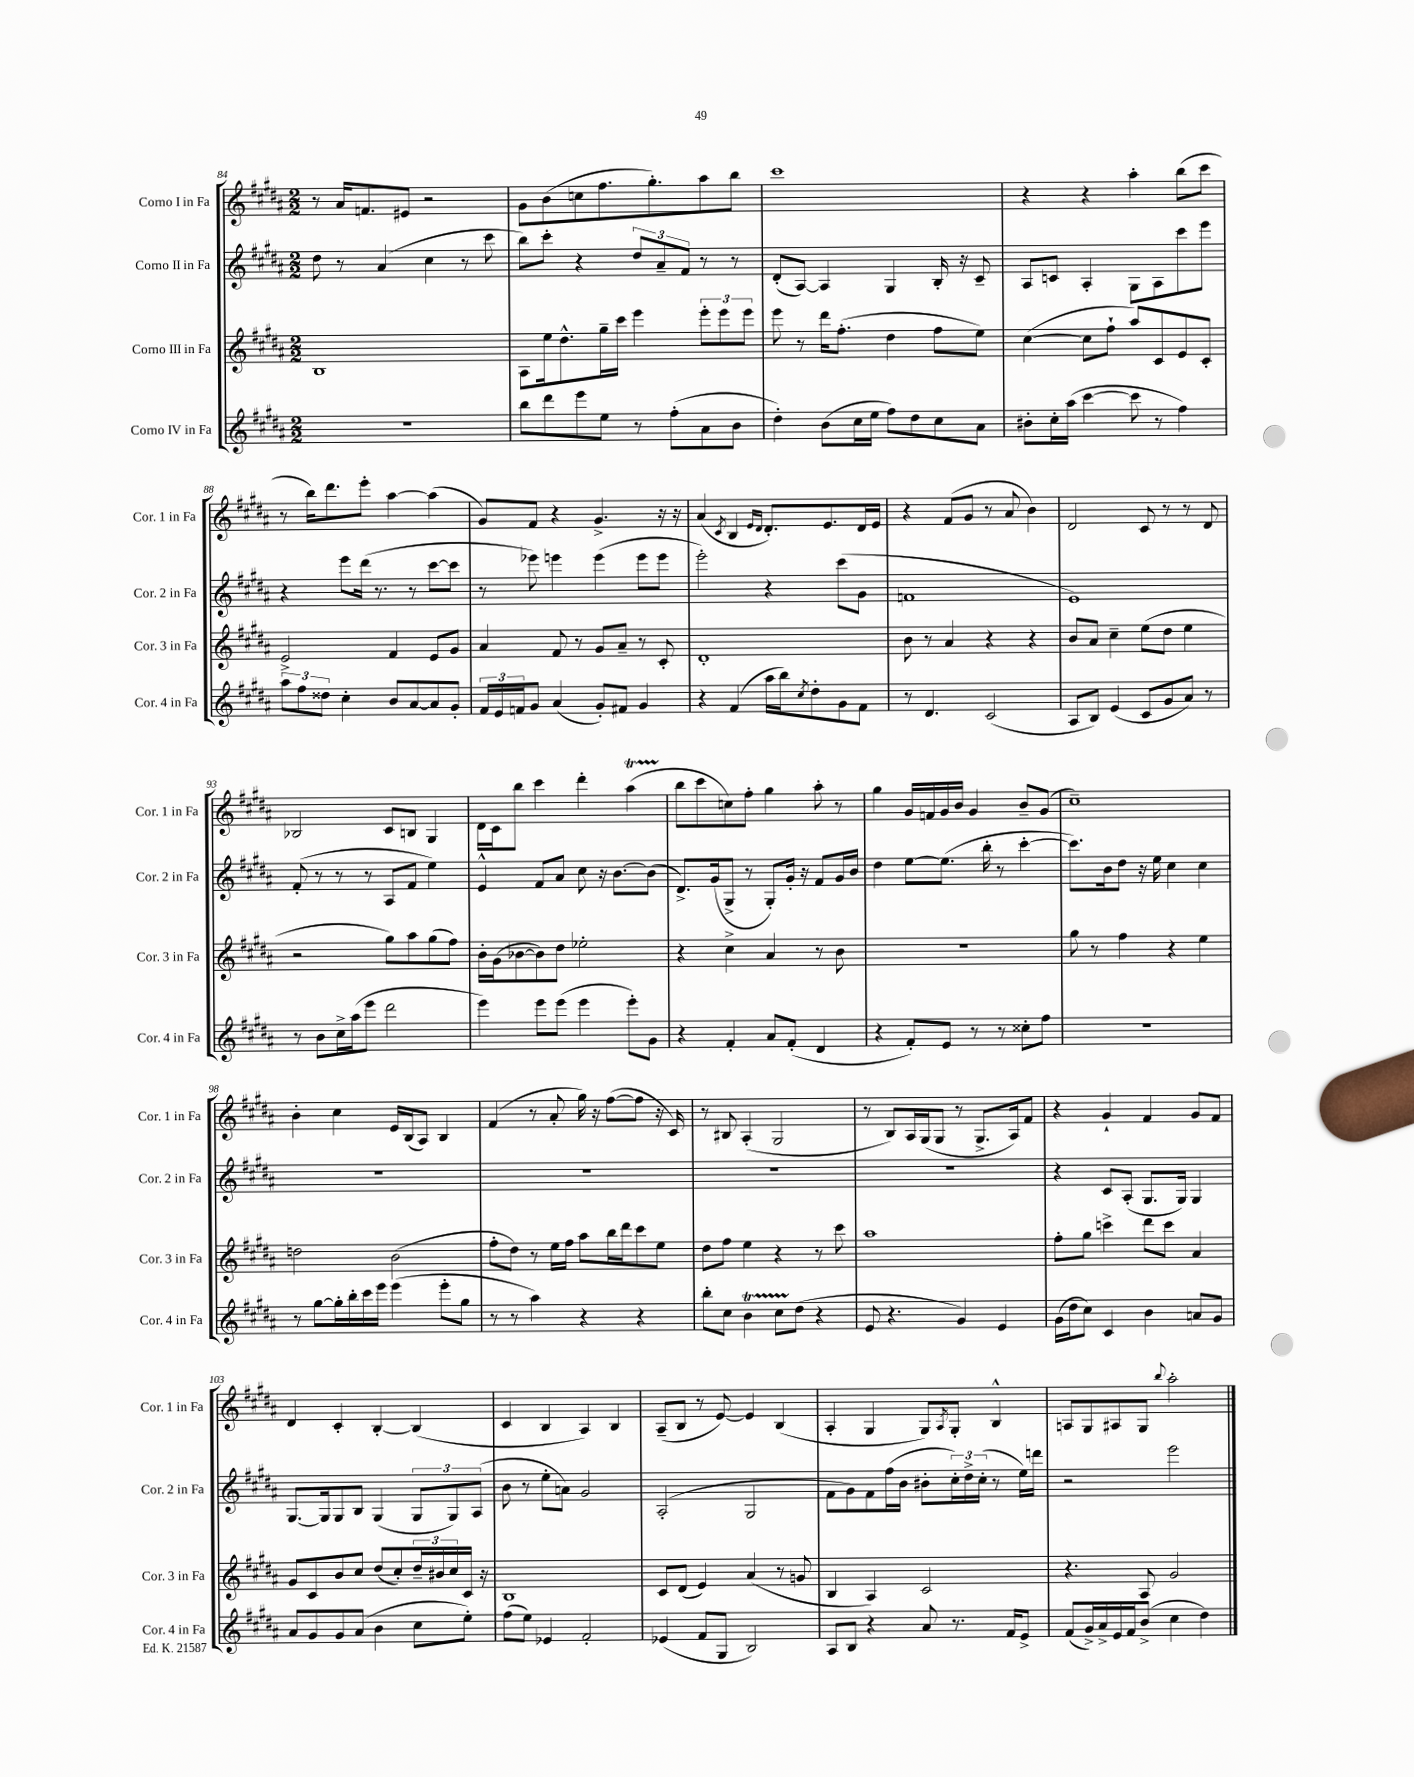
<<
\new StaffGroup <<
\new Staff = "s0" \with { instrumentName = "Corno I in Fa" shortInstrumentName = "Cor. 1 in Fa" } {
    \clef treble \key b \major \numericTimeSignature \time 2/2
    r8 ais'16 f'8. eis'8 r2 |
    gis'8 b'8( c''8 fis''8. gis''8.-.) ais''8 b''8 |
    cis'''1 |
    r4 r4 ais''4-. b''8( cis'''8 |
    r8 b''16) dis'''8. e'''8-. ais''4~ ais''4( |
    gis'8) fis'8 r4 gis'4.-> r16 r16 |
    ais'4( \acciaccatura { cis'8 } b4 \grace { e'16 dis'16 } dis'8.-.) e'8. dis'16 e'16 |
    r4 fis'8( gis'8 r8 ais'8 b'4) |
    dis'2 cis'8 r8 r8 dis'8 |
    bes2 cis'8 b8 gis4 |
    dis'16 cis'16 b''8 cis'''4 dis'''4-. ais''4\startTrillSpan( |
    b''8\stopTrillSpan cis'''8 c''8) fis''8-. gis''4 ais''8-. r8 |
    gis''4 gis'16 f'16 gis'16 b'16 gis'4 b'8-- gis'8( |
    cis''1--) |
    b'4-. cis''4 e'16 b16( ais8) b4 |
    fis'4( r8 ais'8-. gis''16) r16 fis''8~( fis''8 r16 cis'16) |
    r8 bis8 ais4-.( gis2 |
    r8 b8) ais16 gis16( gis8 r8 gis8.-> ais16) fis'8 |
    r4 gis'4-! fis'4 gis'8 fis'8 |
    dis'4 cis'4-. b4~-. b4( |
    cis'4 b4 ais4) b4 |
    ais8--( b8 r8 e'8~) e'4 b4( |
    ais4-. gis4 gis8) \acciaccatura { ais8 } gis8-. b4-^ |
    a8 gis8 ais8 gis8 \appoggiatura { b''8 } ais''2-. \bar "|." |
}
\new Staff = "s1" \with { instrumentName = "Corno II in Fa" shortInstrumentName = "Cor. 2 in Fa" } {
    \clef treble \key b \major \numericTimeSignature \time 2/2
    dis''8 r8 ais'4( cis''4 r8 cis'''8 |
    b''8) cis'''8-. r4 \tuplet 3/2 { dis''8 ais'8-- fis'8 } r8 r8 |
    dis'8-.( ais8~) ais4 gis4 b16-. r16 cis'8-- |
    ais8 c'8 ais4-. gis8 ais8 cis'''8 e'''8 |
    r4 e'''8 dis'''16( r8. r8 cis'''8~ cis'''8 |
    r8 ees'''8) e'''4 e'''4( e'''8 e'''8 |
    e'''2-.) r4 cis'''8( gis'8 |
    f'1 |
    e'1) |
    fis'8-.( r8 r8 r8 ais8 fis'8 e''4) |
    e'4-^ fis'8 ais'8 cis''8 r16 b'8.~ b'8( |
    dis'8.->) gis'16( gis8-> r8 gis8-.) gis'16-. r16 fis'8 gis'16 b'16 |
    dis''4 e''8~ e''8.( b''16-. r8 cis'''4~-. |
    cis'''8.) b'16 dis''8 r16 e''16 cis''4 cis''4 |
    R1 |
    R1 |
    R1 |
    R1 |
    r4 cis'8 ais8-.( gis8. gis16) gis4 |
    gis8.~ gis16 gis8 b8 gis4( \tuplet 3/2 { gis8 gis8) ais8( } |
    b'8 r8 e''8-. a'8) gis'2 |
    ais2-.( gis2 |
    fis'8 gis'8) fis'8 fis''16( b'16 bis'8-. \tuplet 3/2 { cis''16-.) dis''16-> cis''16-.( } r8 e''16) d'''16 |
    r2 e'''2 \bar "|." |
}
\new Staff = "s2" \with { instrumentName = "Corno III in Fa" shortInstrumentName = "Cor. 3 in Fa" } {
    \clef treble \key b \major \numericTimeSignature \time 2/2
    b1 |
    ais8 e''16 dis''8.-^ gis''16-- cis'''16 e'''4 \tuplet 3/2 { e'''8-. e'''8 e'''8 } |
    e'''8 r8 dis'''16 fis''8.-.( dis''4 fis''8 e''8) |
    cis''4~( cis''8 fis''8-! ais''8) cis'8 e'8 cis'8-. |
    e'2-> fis'4 e'8 gis'8 |
    ais'4 fis'8 r8 gis'8 ais'8-- r8 cis'8-. |
    dis'1-. |
    b'8 r8 ais'4 r4 r4 |
    b'8 ais'8 cis''4-- e''8( dis''8 e''4 |
    r2 gis''8) ais''8 gis''8( fis''8) |
    b'16-. gis'16( bes'8~ bes'8) dis''8 ees''2-. |
    r4 cis''4-> ais'4 r8 b'8 |
    r1 |
    gis''8 r8 fis''4 r4 e''4 |
    d''2 b'2( |
    fis''8-. dis''8) r8 e''16 fis''16 ais''8 b''16 dis'''16 cis'''8 e''8 |
    dis''8 fis''8 e''4 r4 r8 cis'''8 |
    ais''1 |
    fis''8-. gis''8 c'''4-> dis'''8 c'''8 ais'4 |
    gis'8 cis'8 b'8 cis''8 dis''8( cis''8-.) \tuplet 3/2 { dis''16-- bis'16 cis''16 } cis'16 r16 |
    b1 |
    cis'8 dis'8( e'4) ais'4( r8 g'8 |
    b4 ais4) cis'2 |
    r4. ais8 gis'2 \bar "|." |
}
\new Staff = "s3" \with { instrumentName = "Corno IV in Fa" shortInstrumentName = "Cor. 4 in Fa" } {
    \clef treble \key b \major \numericTimeSignature \time 2/2
    r1 |
    b''8 dis'''8 e'''8 e''8 r8 fis''8-.( ais'8 b'8 |
    dis''4-.) b'8( cis''16 e''16 fis''8) dis''8 cis''8 ais'8 |
    bis'8-. cis''16-. ais''16( cis'''4~ cis'''8 r8 fis''4) |
    \tuplet 3/2 { ais''8 fis''8 disis''8 } cis''4-. b'8 ais'8~ ais'8 gis'8-. |
    \tuplet 3/2 { fis'16 e'16 f'16 } gis'8 ais'4( gis'8-.) fis'8 gis'4 |
    r4 fis'4( ais''16 b''16) \acciaccatura { cis''8 } dis''8-. gis'8 fis'8 |
    r8 dis'4. cis'2( |
    ais8 b8) e'4( cis'8 gis'8 ais'8) r8 |
    r8 b'8 cis''16-> ais''16( e'''8 dis'''2 |
    e'''4) e'''8 e'''8( e'''4 e'''8-.) gis'8 |
    r4 fis'4-. ais'8 fis'8-.( dis'4 |
    r4 fis'8-.) e'8 r8 r8 cisis''8-. fis''8 |
    r1 |
    r8 gis''8~ gis''16-. b''16-. cis'''16 e'''16 e'''4( e'''8-. gis''8 |
    r8 r8 ais''4) r4 r4 |
    b''8-. cis''8 b'4\startTrillSpan cis''8 dis''8\stopTrillSpan( r4 |
    e'8 r4. gis'4) e'4 |
    gis'16( dis''16 cis''8) cis'4 b'4 a'8 gis'8 |
    ais'8 gis'8 gis'8 ais'8( b'4 cis''8 e''8-.) |
    fis''8( e''8) ees'4 fis'2-. |
    ees'4( fis'8 gis8 b2) |
    ais8 b8 r4 ais'8 r8. fis'16 e'8-> |
    fis'8( gis'16->) ais'16-> e'16 fis'16 b'8->( cis''4 dis''4) \bar "|." |
}
>>
>>
\layout { \context { \Score currentBarNumber = #84 } }
